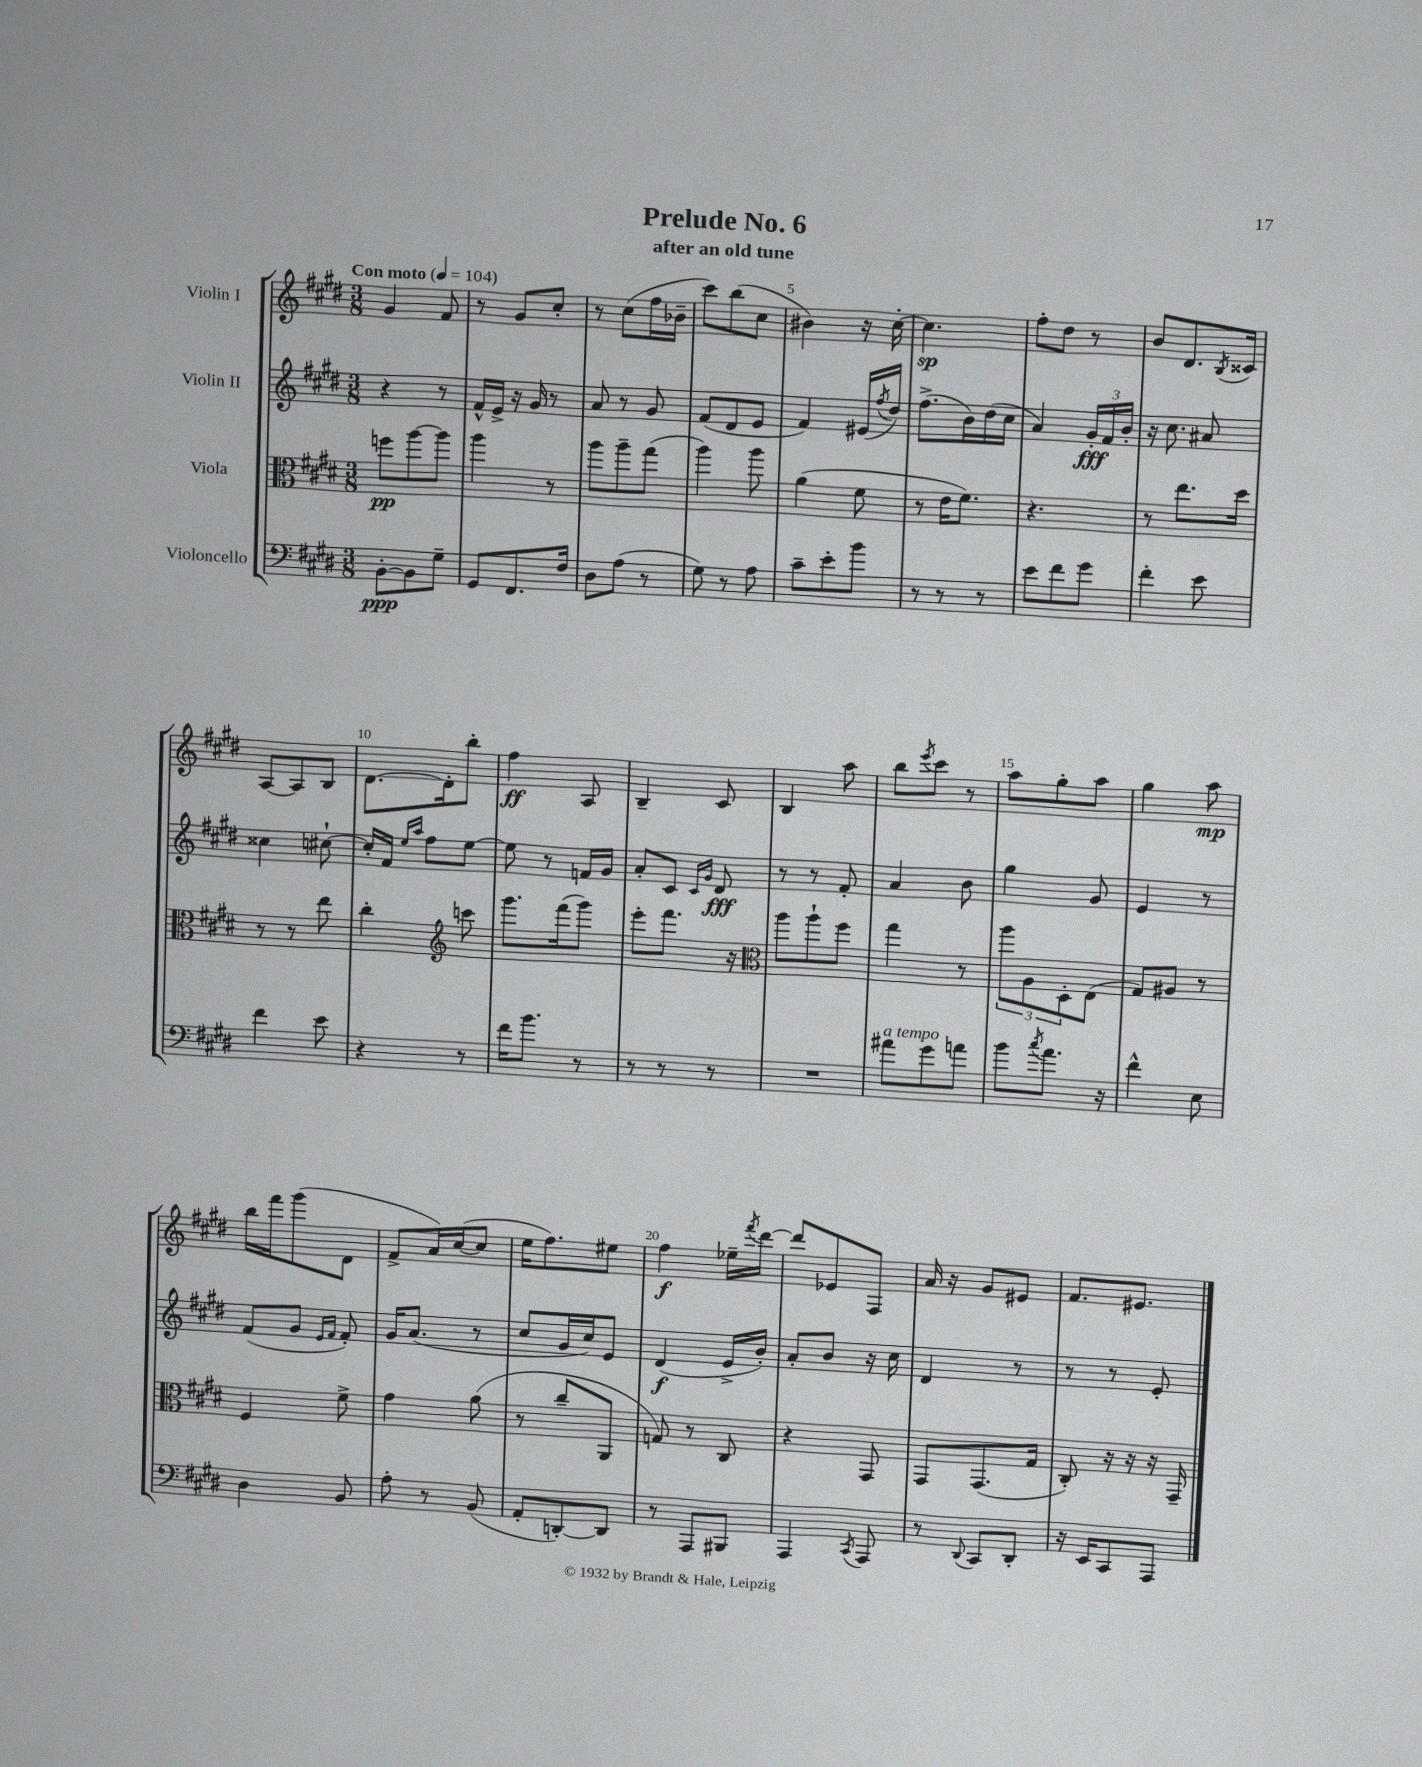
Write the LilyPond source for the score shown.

\header { title = "Prelude No. 6" subtitle = "after an old tune" }
<<
\new StaffGroup <<
\new Staff = "s0" \with { instrumentName = "Violin I" } {
    \clef treble \key e \major \numericTimeSignature \time 3/8 \tempo "Con moto" 4 = 104
    gis'4 fis'8 |
    r8 gis'8 cis''8-. |
    r8 cis''8( fis''16 bes'16-- |
    cis'''8) b''8( cis''8 |
    bis'4) r16 cis''16~-. |
    cis''4.\sp |
    fis''8-. dis''8 r8 |
    b'8 dis'8. \acciaccatura { b8 } cisis'16 |
    a8~ a8 b8 |
    dis'8.~ dis'16-. b''8-. |
    fis''4\ff a8 |
    b4-- cis'8 |
    b4 a''8 |
    b''8 \acciaccatura { e'''8 } cis'''8 r8 |
    a''8 gis''8-. a''8 |
    gis''4 a''8\mp |
    b''16 fis'''16 gis'''8( dis'8 |
    fis'8-> a'16) cis''16~( cis''8 |
    e''16 fis''8.) eis''8 |
    fis''4\f ees''16-- \acciaccatura { fis'''8 } dis'''16~ |
    dis'''8 ees'8 fis8 |
    a'16 r16 gis'8 eis'8 |
    fis'8. eis'8. \bar "|." |
}
\new Staff = "s1" \with { instrumentName = "Violin II" } {
    \clef treble \key e \major \numericTimeSignature \time 3/8
    r4 r8 |
    fis'16-^ e'16-> r16 gis'16 r8 |
    a'8 r8 gis'8 |
    fis'8( dis'8 e'8 |
    fis'4) eis'16( \acciaccatura { fis''8 } dis''16) |
    fis''8.->( b'16) dis''16( cis''16 |
    a'4) \tuplet 3/2 { gis'16-.\fff fis'16 b'16-. } |
    r16 cis''8. ais'8 |
    cisis''4 cis''8~-! |
    cis''16-. fis'16 \grace { e''16 a''16 } fis''8 e''8~ |
    e''8 r8 f'16 gis'16 |
    a'8-. cis'8 \grace { cis'16 gis'16 } dis'8\fff |
    r8 r8 fis'8-. |
    a'4 b'8 |
    gis''4 gis'8 |
    e'4 r8 |
    fis'8( gis'8 \grace { e'16 fis'16 } fis'8-.) |
    gis'16 a'8.( r8 |
    cis''8 gis'16 cis''16) e'8 |
    dis'4\f( e'16-> b'16-.) |
    a'8-. b'8 r16 cis''16 |
    dis'4 r8 |
    r8 r8 e'8-. \bar "|." |
}
\new Staff = "s2" \with { instrumentName = "Viola" } {
    \clef alto \key e \major \numericTimeSignature \time 3/8
    f''8\pp a''8~ a''8 |
    a''4 r8 |
    a''8 a''8-- gis''8( |
    a''4) a''8 |
    a'4( fis'8 |
    r8 e'16 fis'8.) |
    r4. |
    r8 e''8. dis''16 |
    r8 r8 e''8 |
    cis''4-. \clef treble c'''8 |
    gis'''8. fis'''16( gis'''8) |
    e'''8-. fis'''8. r16 |
    \clef alto a''8 a''8-! fis''8 |
    gis''4 r8 |
    \tuplet 3/2 { a''8 a8 dis8-. } e8( |
    gis8) ais8 r8 |
    fis4 fis'8-> |
    gis'4 a'8( |
    r8 cis''8-- a,8 |
    g8) r8 cis8 |
    r4 gis,8 |
    gis,8 gis,8.( gis16 |
    cis8-.) r16 r16 r16 gis,16-- \bar "|." |
}
\new Staff = "s3" \with { instrumentName = "Violoncello" } {
    \clef bass \key e \major \numericTimeSignature \time 3/8
    b,8~-.\ppp b,8 gis8-- |
    gis,8 fis,8. fis16 |
    dis8 a8( r8 |
    gis8) r8 a8 |
    cis'8-- e'8-. b'8 |
    r8 r8 r8 |
    e'8 fis'8 gis'8 |
    fis'4-. e'8 |
    fis'4 e'8 |
    r4 r8 |
    fis'16 b'8. r8 |
    r8 r8 r8 |
    R4. |
    ais'8^\markup { \italic "a tempo" } gis'8 a'8 |
    b'8 \acciaccatura { cis''8 } a'8. r16 |
    fis'4-^ e8 |
    dis4 b,8 |
    a8-. r8 b,8( |
    a,8-. d,8~-.) d,8 |
    r8 a,,8 bis,,8 |
    a,,4 \acciaccatura { cis,8 } a,,8 |
    r8 \appoggiatura { dis,8 } cis,8 dis,8-. |
    r16 e,16 cis,8 a,,8 \bar "|." |
}
>>
>>
\layout { \context { \Score \override BarNumber.break-visibility = ##(#f #t #t) barNumberVisibility = #(every-nth-bar-number-visible 5) } }
